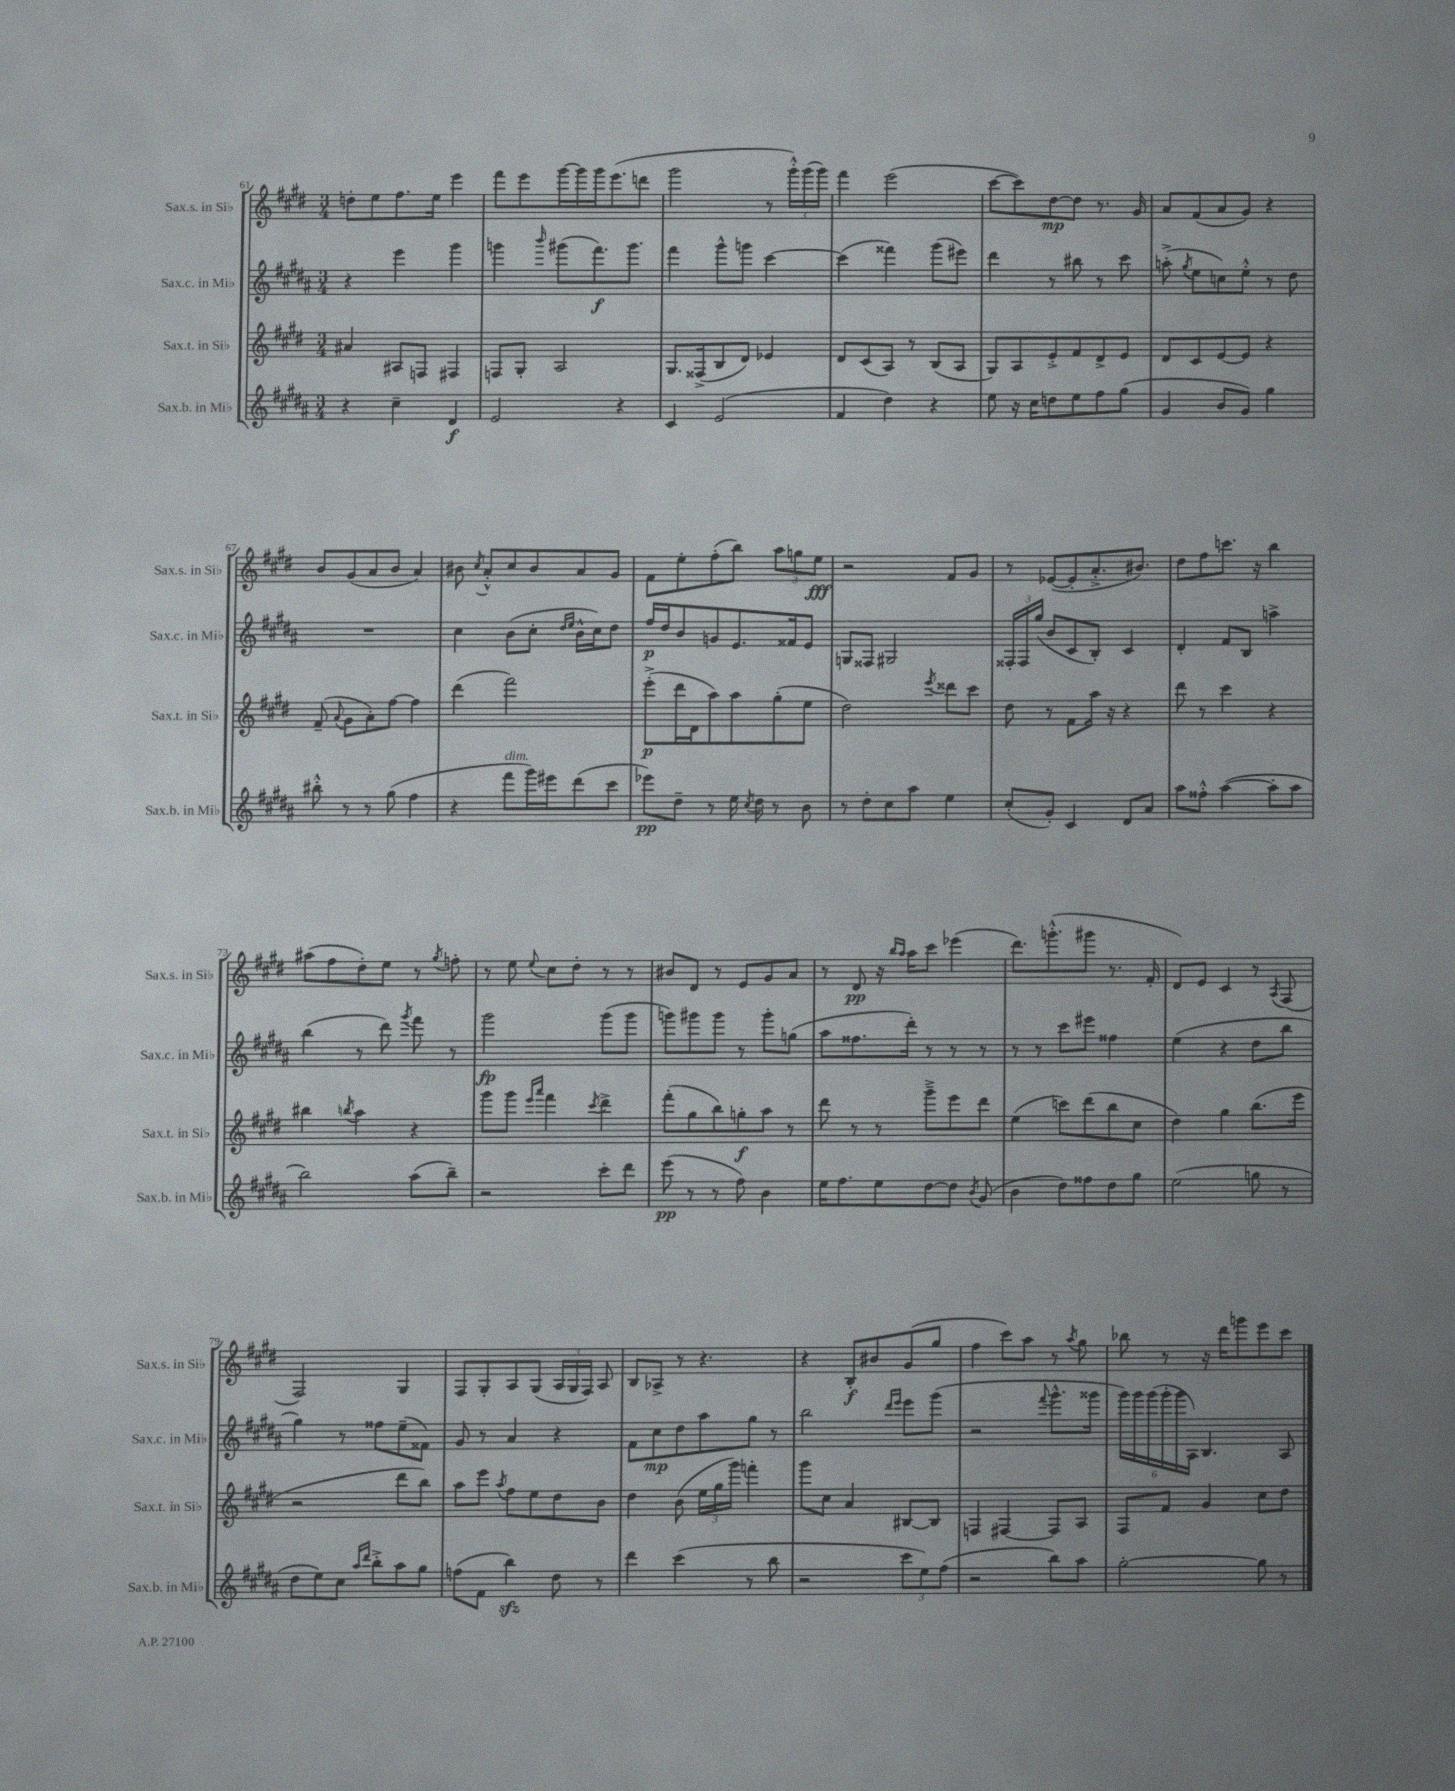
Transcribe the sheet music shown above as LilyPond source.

<<
\new StaffGroup <<
\new Staff = "s0" \with { instrumentName = "Sax.s. in Sib" shortInstrumentName = "Sax.s. in Sib" } {
    \clef treble \key e \major \numericTimeSignature \time 3/4
    \autoBeamOff d''8[-. e''8 fis''8. e''16] e'''4 |
    fis'''8[ e'''8 gis'''16~ gis'''16 gis'''16 e'''8.( d'''8] |
    gis'''2 r8 \tuplet 3/2 { gis'''16[-.-^) gis'''16( gis'''16]) } |
    fis'''4 e'''2( |
    cis'''8[~ cis'''8) dis''8~\mp dis''8] r8. gis'16 |
    a'8[ fis'8( a'8 gis'8]) r4 |
    b'8[ gis'8( a'8 b'8] a'4) |
    bis'8 \acciaccatura { cis''8 } a'8[-.-^ cis''8 bis'8 a'8 gis'8] |
    fis'8[ e''8-. fis''8-.( b''8]) \tuplet 3/2 { a''8[ g''8 e''8]\fff } |
    r2 fis'8[ gis'8] |
    r8 ees'8[~( ees'8-. a'8.-.-> bis'8.]) |
    dis''8[ fis''8 c'''8.] r16 b''4 |
    ais''8[( fis''8 dis''8-.) e''8] r8 \acciaccatura { gis''8 } f''8-. |
    r8 e''8 \appoggiatura { e''8 } cis''8[ dis''8]-. r8 r8 |
    bis'8[ dis'8] r8 e'8[ gis'8 a'8] |
    r8 dis'8\pp r16 \grace { b''16[ a''16] } a''16[ cis'''8] ees'''4( |
    dis'''8.[) g'''8.-.-^( gis'''8] r8. fis'16-. |
    dis'8[) e'8] cis'4 r8 \acciaccatura { a8 } fis8( |
    fis2) gis4 |
    fis8[ gis8-. a8 gis8]( \tuplet 3/2 { a16[ gis16 fis16]) } a8 |
    b8[ aes8]-> r8 r4. |
    r4 b8[-.\f bis'8 gis'8( gis''8] |
    fis''4 cis'''8[) a''8] r8 \acciaccatura { a''8 } gis''8 |
    bes''8 r8 r16 dis'''16[ g'''8 e'''8 cis'''8] \bar "|." |
}
\new Staff = "s1" \with { instrumentName = "Sax.c. in Mib" shortInstrumentName = "Sax.c. in Mib" } {
    \clef treble \key b \major \numericTimeSignature \time 3/4
    \autoBeamOff r4 e'''4 gis'''4 |
    g'''4 \grace { b'''16 } gis'''8[( fis'''8.\f) gis'''8.] |
    fis'''4 gis'''8[-^ g'''8] cis'''4~ |
    cis'''4( fisis'''4) gis'''8[( eis'''8]) |
    dis'''4 r8 bis''8 r8 cis'''8 |
    a''8-.->( \acciaccatura { gis''8 } e''8[ c''8) e''8]-.-^ r8 dis''8 |
    R2. |
    cis''4 b'8[( cis''8]-. \grace { dis''16[ e''16] } b'16[-^ cis''16) dis''8] |
    fis''16[\p dis''16 b'8 g'8 e'8. fisis'16 e'8] |
    g8[ fisis8] gis2 |
    \tuplet 3/2 { fisis16[-. fisis16 gis''16]( } b'8[ cis'8 b8]-.) cis'4 |
    dis'4-. fis'8[ b8] a''4-> |
    b''4( r8 dis'''8) \acciaccatura { gis'''8 } fis'''8 r8 |
    gis'''2\fp gis'''8[( gis'''8] |
    g'''8[) gis'''8 gis'''8] r8 gis'''8[-. g''8]( |
    ais''8[ fisis''8. dis'''16]-.) r8 r8 r8 |
    r8 r8 cis'''8[ eis'''8] fisis''4 |
    e''4( r4 dis''8[ b''8] |
    gis''4) r8 fisis''8[ e''8--( fisis'8]) |
    gis'8 r8 ais'4 r4 |
    fis'8[ cis''8\mp dis''8 ais''8 gis''8] r8 |
    b''2 \grace { dis'''16[ e'''16] } e'''8[ gis'''8]( |
    r2 \appoggiatura { fis'''8 } gis'''8.[-^ gisis'''16] |
    \tuplet 6/4 { gis'''16[) gis'''16 gis'''16( gis'''16-. gis'''16 ais16]) } b4. ais8 \bar "|." |
}
\new Staff = "s2" \with { instrumentName = "Sax.t. in Sib" shortInstrumentName = "Sax.t. in Sib" } {
    \clef treble \key e \major \numericTimeSignature \time 3/4
    \autoBeamOff ais'4 ais8[ f8] fis4 |
    f8[ gis8]-. a2 |
    gis8.[ fisis16->( b8 dis'8]) ees'4 |
    dis'8[ cis'8( a8]) r8 b8[( a8] |
    gis8[) a8 e'8-.-> fis'8 dis'8-> e'8] |
    dis'8[ cis'8 e'8~ e'8] r4 |
    fis'8--( \appoggiatura { a'8 } gis'8[ a'8-.) fis''8]~ fis''4 |
    dis'''4( fis'''2) |
    e'''8[-.->\p( dis'''16 dis'16 a''8) a''8 gis''8-.( e''8] |
    dis''2) \acciaccatura { e'''8 } disis'''8[ cis'''8] |
    dis''8 r8 fis'8[ a''16] r16 r4 |
    dis'''8 r8 cis'''4 r4 |
    bis''4 \acciaccatura { b''8 } a''4 r4 |
    gis'''8[ gis'''8] \grace { e'''16[ a'''16] } fis'''4 \acciaccatura { cis'''8 } dis'''4-> |
    fis'''8[-.( gis''8 b''8) g''8-.\f a''8] r8 |
    dis'''8 r8 r8 gis'''8[---> e'''8 dis'''8] |
    e''4( c'''8[) dis'''8( b''8 cis''8] |
    dis''4) gis''4 b''8.[( e'''16] |
    r2 dis'''8[ b''8]) |
    a''8[ e'''8] \acciaccatura { a''8 } fis''8[ e''8 dis''8 b'8] |
    dis''4 b'8( \tuplet 3/2 { e''16[ gis''16 gis'''16]) } f'''4-. |
    gis'''8[ cis''8] a'4 bis8[~ bis8] |
    f4 fis4~ fis8[ a8] |
    fis8[ fis'8] gis'4 cis''8[ dis''8] \bar "|." |
}
\new Staff = "s3" \with { instrumentName = "Sax.b. in Mib" shortInstrumentName = "Sax.b. in Mib" } {
    \clef treble \key b \major \numericTimeSignature \time 3/4
    \autoBeamOff r4 cis''4-- dis'4\f |
    e'2 r4 |
    cis'4 e'2( |
    fis'4 dis''4) r4 |
    e''8 r16 cis''16[ d''8 e''8 fis''8 gis''8]( |
    gis'4 b'8[ gis'8]) gis''4 |
    bis''8-.-^ r8 r8 gis''8( fis''4 |
    r4 fis'''8[^\markup { \italic "dim." } gis'''16) eis'''16 dis'''8( cis'''8] |
    ees'''8[\pp) dis''8]-- r8 e''16 \acciaccatura { cis''8 } dis''16 r8 b'8 |
    r8 dis''8[-. cis''8 ais''8] e''4 |
    cis''8[-.( gis'8]-.) cis'4 dis'8[ ais'8] |
    ais''8[ fisis''8]-.-^ ais''4~( ais''8[-. ais''8] |
    b''2) ais''8[( b''8]--) |
    r2 cis'''8[-. dis'''8] |
    e'''8\pp( r8 r8 fis''8) b'4 |
    e''16[ fis''8. e''8 dis''8~ dis''8] \acciaccatura { b'8 } gis'8( |
    b'4 dis''8[) fisis''8 dis''8 gis''8] |
    e''2( g''8 r8 |
    dis''8[ e''8) cis''8] \grace { ais''16[ dis'''16] } b''8[-.-> ais''8 gis''8] |
    f''8[( fis'8] b''4\sfz) dis''8 r8 |
    dis'''4 cis'''4( r8 b''8 |
    r2 \tuplet 3/2 { cis'''8[ e''8) fis''8]( } |
    r2 b''8[) ais''8] |
    gis''2~-. gis''8 r8 \bar "|." |
}
>>
>>
\layout { \context { \Score currentBarNumber = #61 } }
